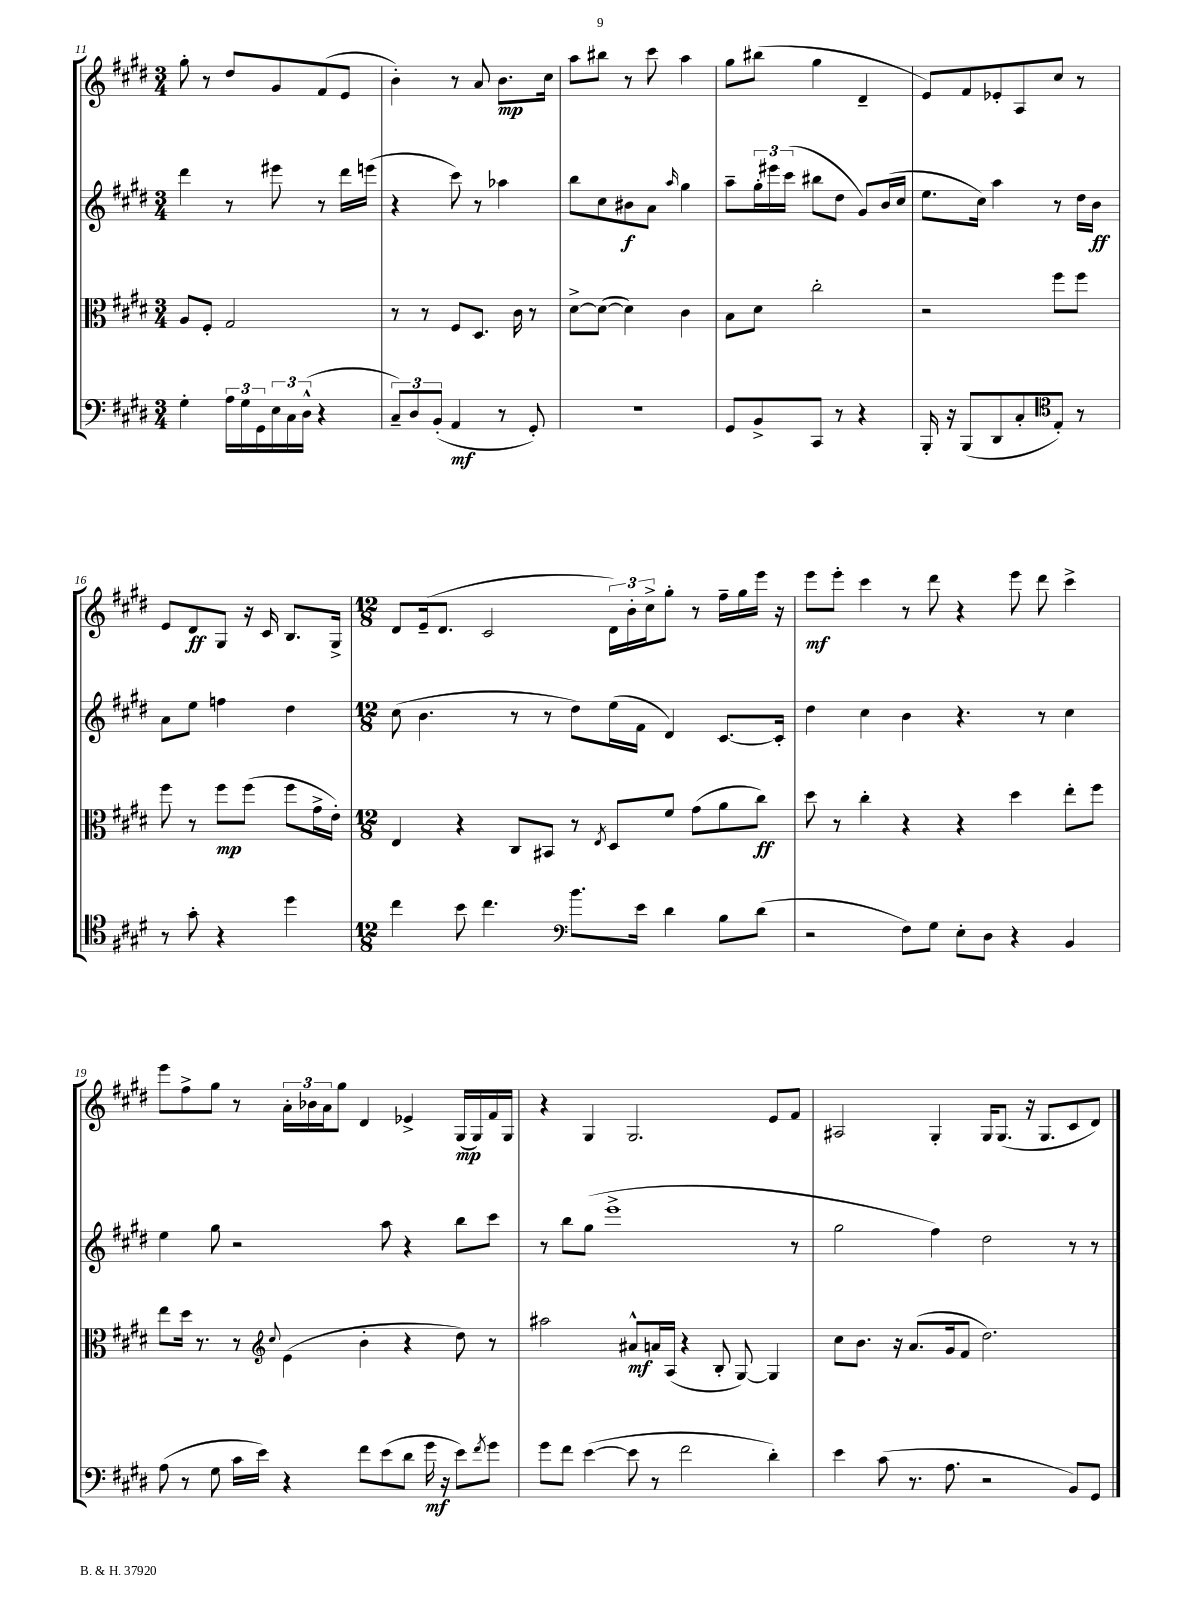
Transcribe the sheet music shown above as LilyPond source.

<<
\new StaffGroup <<
\new Staff = "s0" {
    \clef treble \key e \major \numericTimeSignature \time 3/4
    gis''8-. r8 dis''8 gis'8 fis'8( e'8 |
    b'4-.) r8 a'8 b'8.\mp cis''16 |
    a''8 bis''8 r8 cis'''8 a''4 |
    gis''8 bis''8( gis''4 dis'4-- |
    e'8) fis'8 ees'8-. a8 cis''8 r8 |
    e'8 dis'8\ff gis8 r16 cis'16 b8. gis16-> |
    \numericTimeSignature \time 12/8 dis'8 e'16--( dis'8. cis'2 \tuplet 3/2 { dis'16) b'16-. cis''16-> } gis''8-. r8 fis''16-- gis''16 e'''16 r16 |
    e'''8\mf e'''8-. cis'''4 r8 dis'''8 r4 e'''8 dis'''8 cis'''4-> |
    e'''8 fis''8-> gis''8 r8 \tuplet 3/2 { a'16-. bes'16 a'16 } gis''8 dis'4 ees'4-> gis16\mp( gis16) fis'16 gis16 |
    r4 gis4 gis2. e'8 fis'8 |
    ais2 gis4-. gis16 gis8.( r16 gis8. cis'8 dis'8) \bar "|." |
}
\new Staff = "s1" {
    \clef treble \key e \major \numericTimeSignature \time 3/4
    dis'''4 r8 eis'''8 r8 dis'''16 e'''16( |
    r4 cis'''8) r8 aes''4 |
    b''8 cis''8 bis'8\f a'8 \grace { a''16 } gis''4 |
    a''8-- \tuplet 3/2 { gis''16-. eis'''16 cis'''16( } bis''8 dis''8 gis'8) b'16( cis''16 |
    e''8. cis''16) a''4 r8 dis''16 b'16\ff |
    a'8 e''8 f''4 dis''4 |
    \numericTimeSignature \time 12/8 cis''8( b'4. r8 r8 dis''8) e''16( fis'16 dis'4) cis'8.~ cis'16-. |
    dis''4 cis''4 b'4 r4. r8 cis''4 |
    e''4 gis''8 r2 a''8 r4 b''8 cis'''8 |
    r8 b''8 gis''8( e'''1-> r8 |
    gis''2 fis''4) dis''2 r8 r8 \bar "|." |
}
\new Staff = "s2" {
    \clef alto \key e \major \numericTimeSignature \time 3/4
    a8 fis8-. gis2 |
    r8 r8 fis8 dis8. cis'16 r8 |
    dis'8~-> dis'8~( dis'4) cis'4 |
    b8 dis'8 cis''2-. |
    r2 fis''8 fis''8 |
    fis''8 r8 fis''8\mp fis''8( fis''8 gis'16-> e'16-.) |
    \numericTimeSignature \time 12/8 e4 r4 cis8 bis,8 r8 \acciaccatura { e8 } dis8 fis'8 gis'8( a'8 cis''8\ff) |
    dis''8 r8 cis''4-. r4 r4 dis''4 e''8-. fis''8 |
    e''8 dis''16 r8. r8 \appoggiatura { dis'8 } e'4( b'4-. r4 dis''8) r8 |
    \clef treble ais''2 ais'8-^\mf a'16 a16( r4 b8-. gis8~) gis4 |
    cis''8 b'8. r16 a'8.( gis'16 fis'8 dis''2.) \bar "|." |
}
\new Staff = "s3" {
    \clef bass \key e \major \numericTimeSignature \time 3/4
    gis4-. \tuplet 3/2 { a16 gis16 gis,16 } \tuplet 3/2 { e16 cis16 dis16-^( } r4 |
    \tuplet 3/2 { cis8--) dis8 b,8-.( } a,4\mf r8 gis,8-.) |
    R2. |
    gis,8 b,8-> cis,8 r8 r4 |
    b,,16-. r16 b,,8( dis,8 cis8-. e8-.) r8 |
    \clef tenor r8 gis'8-. r4 dis''4 |
    \numericTimeSignature \time 12/8 cis''4 b'8 cis''4. b'8. e'16 dis'4 b8 dis'8( |
    \clef bass r2 fis8) gis8 e8-. dis8 r4 b,4 |
    a8( r8 gis8 cis'16 e'16) r4 fis'8 e'8( dis'8 gis'16\mf r16 e'8) \acciaccatura { fis'8 } gis'8 |
    gis'8 fis'8 e'4~( e'8 r8 fis'2 dis'4-.) |
    e'4 cis'8( r8. a8. r2 b,8) gis,8 \bar "|." |
}
>>
>>
\layout { \context { \Score currentBarNumber = #11 } }
